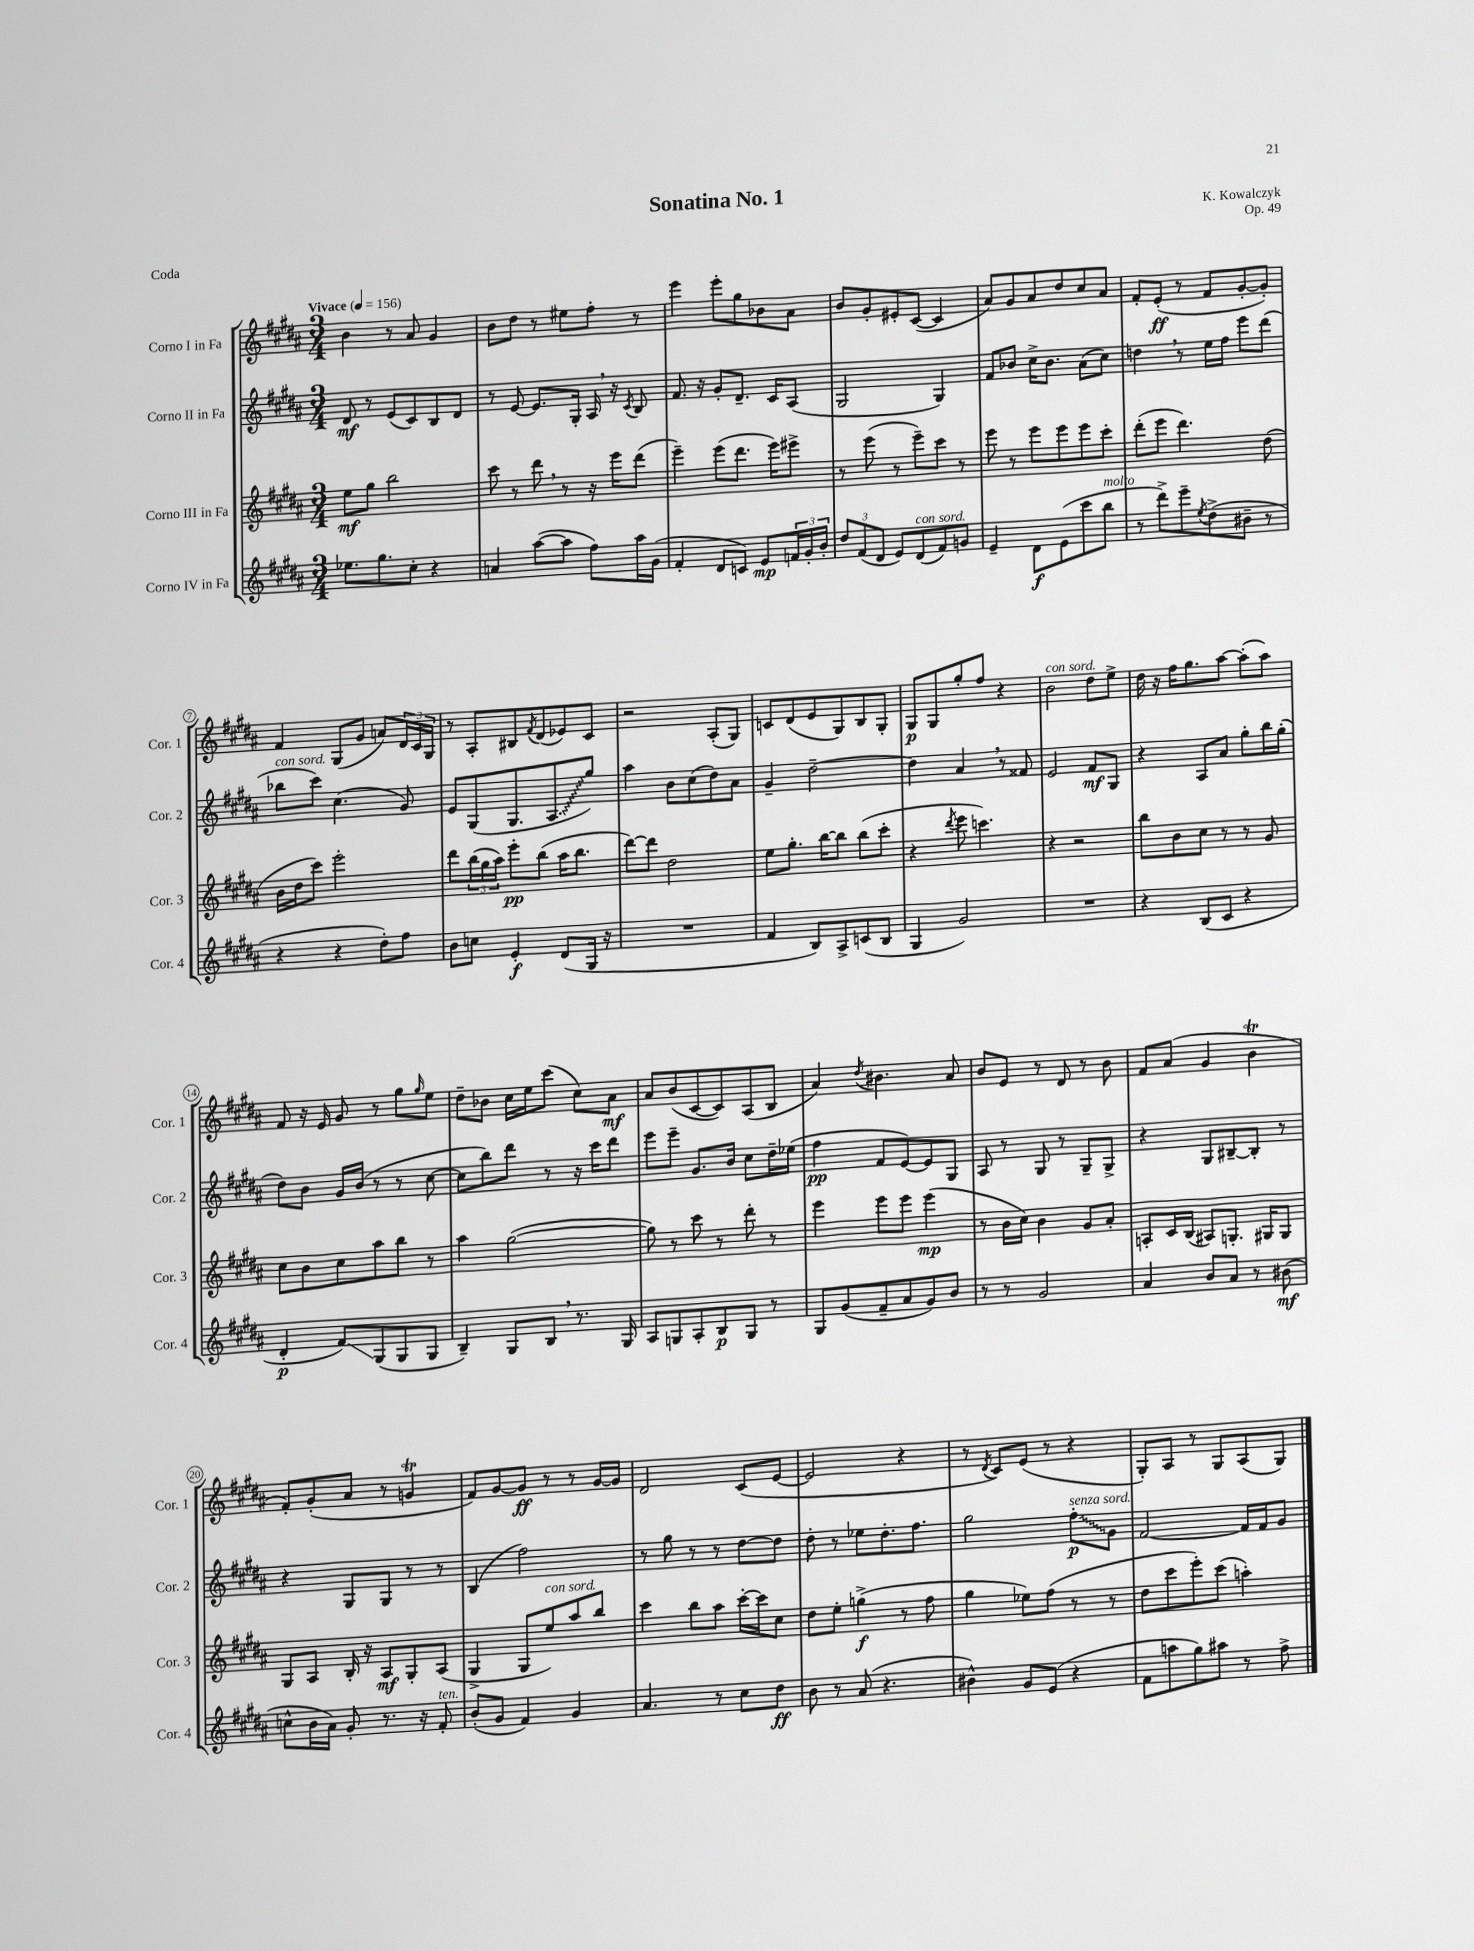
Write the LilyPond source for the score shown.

\header { title = "Sonatina No. 1" composer = "K. Kowalczyk" opus = "Op. 49" piece = "Coda" }
<<
\new StaffGroup <<
\new Staff = "s0" \with { instrumentName = "Corno I in Fa" shortInstrumentName = "Cor. 1" } {
    \clef treble \key b \major \numericTimeSignature \time 3/4 \tempo "Vivace" 4 = 156
    b'4 r8 ais'8 gis'4 |
    b'8 dis''8 r8 eis''8 fis''8-. r8 |
    e'''4 e'''8-. gis''8 bes'8 ais'8 |
    b'8 gis'8-. eis'8-. cis'8~( cis'4 |
    ais'8) gis'8 ais'8 dis''8 cis''8 ais'8 |
    fis'8-. e'8-.\ff( r8 fis'8 gis'8~-. gis'8-.) |
    fis'4 gis8( gis'8 a'8) \tuplet 3/2 { dis'16 cis'16 gis16 } |
    r8 ais8-. bis8 \acciaccatura { fis'8 } dis'8( ees'8) cis'8 |
    r2 ais8-.( gis8) |
    c'8 dis'8( e'8 gis8) b8 gis8-. |
    gis8\p gis8 gis''8-. fis''8 r4 |
    b'2^\markup { \italic "con sord." } dis''8 e''8-> |
    dis''16 r16 fis''16 gis''8. ais''8~ ais''8-.( ais''8) |
    fis'8 r16 e'16 gis'8 r8 gis''8 \grace { gis''16 } e''8 |
    dis''8-- bes'8 cis''16 e''16 cis'''8( cis''8) ais'8\mf |
    ais'8 b'8( cis'8~ cis'8) ais8( b8 |
    ais'4) \acciaccatura { dis''8 } bis'4. ais'8 |
    b'8 e'8 r8 dis'8 r8 b'8 |
    fis'8 ais'8( gis'4 b'4\trill |
    fis'8-.) gis'8-.( ais'8 r8 g'4\trill |
    fis'8) gis'8~ gis'8\ff r8 r8 gis'16~ gis'16 |
    dis'2 cis'8( e'8~ |
    e'2 r4 |
    r8 \acciaccatura { dis'8 } cis'8) e'8( r8 r4 |
    gis8-.) ais8 r8 gis8 ais8( gis8) \bar "|." |
}
\new Staff = "s1" \with { instrumentName = "Corno II in Fa" shortInstrumentName = "Cor. 2" } {
    \clef treble \key b \major \numericTimeSignature \time 3/4
    dis'8\mf r8 e'8( cis'8) b8 dis'8 |
    r8 e'8~ e'8. gis16-. ais16 \breathe r16 \acciaccatura { cis'8 } b8 |
    fis'8. r16 gis'8-. dis'8.-- cis'16 ais8( |
    gis2 gis4) |
    fis'8 bes'8 cis''16-> bes'8. ais'8( cis''8) |
    d''4 \breathe r8 e''16 fis''16 e'''8 dis'''8( |
    bes''8^\markup { \italic "con sord." } cis'''8) cis''4.( gis'8) |
    e'8 gis8( gis8. \once \override Glissando.style = #'zigzag ais8.\glissando gis''8) |
    ais''4 b'8 cis''8( dis''8) ais'8 |
    gis'4-- dis''2~-- |
    dis''4 ais'4 \breathe r8 fisis'8 |
    e'2 fis'8\mf gis8 |
    r4 ais8 ais'8 gis''8-. b''16 gis''16-.( |
    dis''8) b'8 gis'16 b'16( r8 r8 cis''8~ |
    cis''8 b''8) dis'''8 r8 r16 cis'''16 dis'''8 |
    e'''8 e'''8-- gis'8. b'16 cis''8 dis''16-- ees''16( |
    fis''4\pp fis'8 e'8~) e'8 gis8 |
    ais8 r8 gis8 r8 gis8-- gis8-> |
    r4 gis8 bis8~-- bis8-. r8 |
    r4 gis8 gis8 r8 r8 |
    b4( fis''2) |
    r8 gis''8 r8 r8 dis''8~ dis''8 |
    dis''8-. r8 ees''8 dis''8.-. fis''8. |
    gis''2 \once \override Glissando.style = #'zigzag fis''8-.\glissando\p^\markup { \italic "senza sord." } gis'8 |
    fis'2~ fis'16 fis'16 gis'8 \bar "|." |
}
\new Staff = "s2" \with { instrumentName = "Corno III in Fa" shortInstrumentName = "Cor. 3" } {
    \clef treble \key b \major \numericTimeSignature \time 3/4
    e''8\mf gis''8 b''2 |
    cis'''8 r8 dis'''8 \breathe r8 r16 e'''16 dis'''8( |
    e'''4--) e'''8( dis'''8. e'''16) eis'''8-> |
    r8 e'''8( r8 e'''8--) cis'''8 r8 |
    e'''8 r8 e'''8 e'''8 e'''8 cis'''8-. |
    dis'''8-.( e'''8 dis'''4.) dis''8( |
    b'16 dis''16 cis'''8) e'''2-. |
    dis'''8 \tuplet 3/2 { b''16( gis''16 ais''16) } e'''8-.\pp b''8( ais''16 b''8. |
    dis'''8~) dis'''8 dis''2 |
    e''8 gis''8.-. b''16~ b''8 b''8( cis'''8-. |
    r4 \acciaccatura { dis'''8 } e'''8 c'''4.) |
    r4 r2 |
    b''8 b'8 cis''8 r8 r8 gis'8 |
    cis''8 b'8 cis''8 ais''8 b''8 r8 |
    ais''4 gis''2~( |
    gis''8) r8 cis'''8 r8 dis'''8-. r8 |
    e'''4 e'''8 e'''8 e'''4\mp( |
    r8 b'16 cis''16) b'4 gis'8 ais'8-. |
    a8-. cis'16 b16( ais8) g8.-. gis16 gis8 |
    gis8 ais8 b16-. r16 ais8\mf gis8-. ais8( |
    gis4-> gis8 e''8^\markup { \italic "con sord." }) ais''8 b''8 |
    cis'''4 b''8 ais''8 cis'''16~-. cis'''16 cis''8 |
    dis''8 e''8-. g''4->\f( r8 fis''8 |
    gis''4 ees''8) fis''8( r8 r8 |
    dis''8 cis'''8 e'''8-.) cis'''8( a''4-.) \bar "|." |
}
\new Staff = "s3" \with { instrumentName = "Corno IV in Fa" shortInstrumentName = "Cor. 4" } {
    \clef treble \key b \major \numericTimeSignature \time 3/4
    ees''8. gis''8. cis''8-. r4 |
    a'4 ais''8~( ais''8 fis''8) ais''16 gis'16( |
    fis'4-. dis'8 c'8) e'8\mp \tuplet 3/2 { f'16 gis'16-. b'16-. } |
    \tuplet 3/2 { dis''8 fis'8( dis'8 } e'8) dis'8^\markup { \italic "con sord." }( fis'8) g'8 |
    e'4-- dis'8\f e'8( cis'''8 b''8^\markup { \italic "molto" } |
    r8 dis'''8->) e'''8-- \acciaccatura { e''8 } dis''8->( bis'8-- r8 |
    r4 r4 dis''8-.) fis''8 |
    b'8 c''8 e'4-.\f dis'8( gis16 r16 |
    R2. |
    fis'4 b8) ais8-> c'8( b8 |
    gis4 gis'2) |
    R2. |
    r4 b8( cis'8 r4 |
    dis'4-.\p fis'8\glissando) gis8( gis8 gis8 |
    b4--) gis8 b8 \breathe r8. gis16 |
    ais8 g8 ais8-. b8\p g8 r8 |
    gis8 gis'8( fis'8-- ais'8 gis'8) b'8 |
    r8 r8 gis'2 |
    ais'4 b'8 ais'8 r8 bis'8\mf( |
    c''8-^ b'16 ais'16) gis'8-. r8. r16 fis'8-.^\markup { \italic "ten." } |
    b'8-.( gis'8 fis'4) gis'4 |
    ais'4. r8 cis''8 dis''8\ff |
    b'8 r8 ais'8( r4. |
    bis'4-^) gis'8 e'8( r4 |
    fis'8 a''8 gis''8) ais''8 r8 fis''8-> \bar "|." |
}
>>
>>
\layout { \context { \Score \override BarNumber.stencil = #(make-stencil-circler 0.1 0.3 ly:text-interface::print) } }
